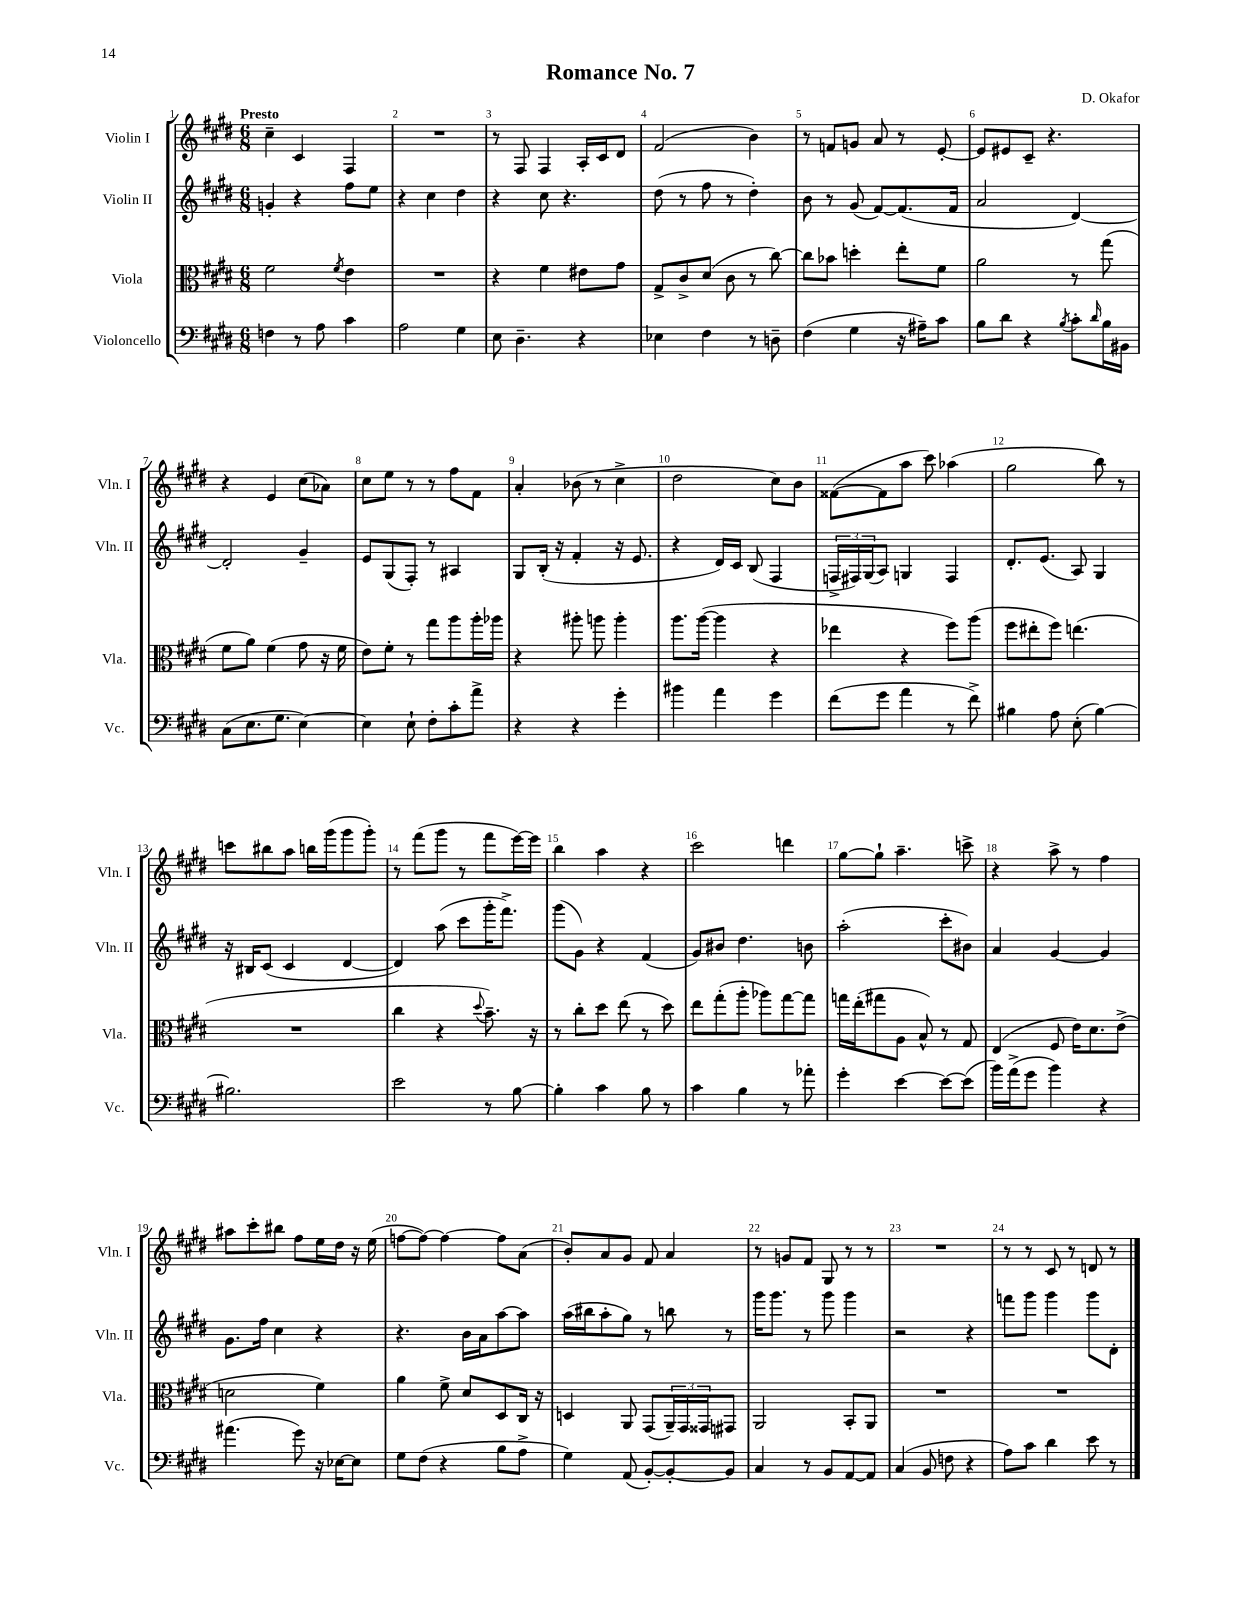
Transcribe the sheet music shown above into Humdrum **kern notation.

**kern	**kern	**kern	**kern
*staff4	*staff3	*staff2	*staff1
*clefF4	*clefC3	*clefG2	*clefG2
*k[f#c#g#d#]	*k[f#c#g#d#]	*k[f#c#g#d#]	*k[f#c#g#d#]
*M6/8	*M6/8	*M6/8	*M6/8
4F\	2f#\	4g'/	4cc#~\
8r	.	4r	4c#/
8A\	.	.	.
.	8qf#/	.	.
4c#\	4e\	8ff#\L	4F#/
.	.	8ee\J	.
=	=	=	=
2A\	2.r	4r	2.r
.	.	4cc#\	.
4G#\	.	4dd#\	.
=	=	=	=
8E\	4r	4r	8r
4.D#~\	.	.	8F#/
.	4f#\	8cc#\	4F#/
.	.	4.r	.
4r	8e#\L	.	16A'/LL
.	.	.	16c#/J
.	8g#\J	.	8d#/J
=	=	=	=
4E-\	8G#^/L	(8dd#\	(2f#/
.	8c#^/	8r	.
4F#\	(8d#/J	8ff#\	.
.	8c#\	8r	.
8r	8r	4dd#'\)	4b\)
8D~\	[8cc#\)	.	.
=	=	=	=
(4F#\	8cc#\]L	8b\	8r
.	8b-\J	8r	8f/L
4G#\	4dd'\	(8g#/	8g/J
.	.	[8f#/L)	8a/
16r	8ee'\L	(8.f#/]	8r
16A#~\LK)	.	.	.
8c#\J	8f#\J	.	[8e'/
.	.	16f#/Jk	.
=	=	=	=
8B\L	2a\	2a/	8e/]L
8d#\J	.	.	8e#/
4r	.	.	8c#~/J
.	.	.	4.r
8qB/	.	.	.
8c#'\L	8r	[4d#/)	.
16qqd#/	.	.	.
16B\L	(8gg#\	.	.
16BB#\JJ	.	.	.
=	=	=	=
(8C#\L	8f#\L	2d#'/]	4r
8.E\	8a\J)	.	.
.	(4f#\	.	4e/
8.G#\J	.	.	.
[4E\)	8g#\	4g#~/	(8cc#\L
.	16r	.	8a-\J)
.	16f#\	.	.
=	=	=	=
4E\]	8e\L)	8e/L	8cc#\L
.	8f#'\J	(8G#/	8ee\J
8E`\	8r	8F#'/J)	8r
8F#'\L	8gg#\L	8r	8r
8c#'\	8aa\	4A#/	8ff#\L
8a^\J	16aa'\L	.	8f#\J
.	16aa-\JJ	.	.
=	=	=	=
4r	4r	8G#/L	4a'/
.	.	(16B'/Jk	.
.	.	16r	.
4r	8aa#'\	4f#'/	(8b-\
.	8aa\	.	8r
4g#'\	4aa'\	16r	4cc#^\
.	.	8.e/	.
=	=	=	=
4b#\	8.aa\L	4r	2dd#\
.	([16aa\Jk	.	.
4a\	4aa\]	16d#/LL)	.
.	.	16c#/JJ	.
.	.	(8B/	.
4g#\	4r	4F#/	8cc#\L)
.	.	.	8b\J
=	=	=	=
(8f#\L	4ee-\	24F^/LL	([8f##\L
.	.	24F#/)	.
.	.	(24G#/J	.
8g#\J	.	8A/J)	8f##\]
4a\	4r	4G/	8aa\J
.	.	.	8ccc#\)
8r	8ff#\L)	4F#/	(4aa-\
8f#^\)	(8aa\J	.	.
=	=	=	=
4B#\	8ff#\L	8.d#'/L	2gg#\
.	8ee#'\	.	.
.	.	(8.e/J	.
8A\	8ff#\J)	.	.
(8E'\	(4.ee\	8A/)	.
[4B#\)	.	4G#/	8bb\)
.	.	.	8r
=	=	=	=
2.B#\]	2.r	16r	8ccc\L
.	.	16B#/LK	.
.	.	(8c#/J	8bb#\
.	.	4c#/	8aa\J
.	.	.	16bb\LL
.	.	.	(16ggg#\J
.	.	[4d#/	8ggg#\
.	.	.	8ggg#'\J)
=	=	=	=
2e\	4cc#\	4d#/])	8r
.	.	.	(8fff#\L
.	4r	(8aa\	8ggg#\J
.	.	8ccc#\L	8r
.	8qqdd#/	.	.
8r	8.b~\)	16ggg#'\K	8fff#\L
.	.	8.fff#^\J)	.
[8B\	.	.	[16eee\L)
.	16r	.	16eee\]JJ
=	=	=	=
4B'\]	8r	(8ggg#\L	4bb\
.	8cc#'\L	8g#\J)	.
4c#\	8dd#\J	4r	4aa\
.	(8ee\	.	.
8B\	8r	(4f#/	4r
8r	8dd#\)	.	.
=	=	=	=
4c#\	8ee\L	8g#/L)	2ccc#\
.	(8gg#'\	8b#/J	.
4B\	8aa'\J	4.dd#\	.
.	8aa-\L)	.	.
8r	[8gg#\	.	4ddd\
8a-'\	8gg#\]J	8b\	.
=	=	=	=
4g#'\	16gg\LL	(2aa'\	[8gg#\L
.	(16ee'\J	.	.
.	8gg#\	.	8gg#`\]J
[4e\	8A\J	.	4.aa~\
.	8B^^/)	.	.
8e\_L	8r	8ccc#'\L	.
(8e\]J	8G#/	8b#\J)	8ccc^\
=	=	=	=
16b\LL)	(4E/	4a/	4r
(16a^\J	.	.	.
8g#\J	.	.	.
4b\)	8F#/	[4g#/	8aa^\
.	16e\LK)	.	8r
.	8.d#\	.	.
4r	.	4g#/]	4ff#\
.	(8e^\J	.	.
=	=	=	=
(4.a#\	2d\	8.g#\L	8aa#\L
.	.	.	8ccc#'\
.	.	16ff#\Jk	.
.	.	4cc#\	8bb#\J
8g#\)	.	.	8ff#\L
16r	4f#\)	4r	16ee\L
[16E-\LK	.	.	16dd#\JJ
8E-\]J	.	.	16r
.	.	.	(16ee\
=	=	=	=
8G#\L	4a\	4.r	[8ff\L
(8F#\J	.	.	8ff\_J)
4r	8f#^\	.	4ff\_
.	8d#/L	16b\LL	.
.	.	16a\J	.
8B\L	8D#/	[8aa\	8ff\]L
8A^\J	16C#/Jk	8aa\]J	(8a\J
.	16r	.	.
=	=	=	=
4G#\)	4D/	(16aa\LL	8b'/L)
.	.	16bb#\J	.
.	.	8aa'\	8a/
(8AA/	8AA/	8gg#\J)	8g#/J
[8BB'/L)	(8GG#/L	8r	8f#/
8BB'/_	24AA~/L)	8bb\	4a/
.	24GG#/	.	.
.	24GG##/J	.	.
8BB/]J	8GG#/J	8r	.
=	=	=	=
4C#/	2AA/	16ggg#\LK	8r
.	.	8.ggg#\J	.
.	.	.	8g/L
8r	.	8r	8f#/J
8BB/L	.	8ggg#\	8G#/
[8AA/	8BB'/L	4ggg#\	8r
8AA/]J	8AA/J	.	8r
=	=	=	=
(4C#/	2.r	2r	2.r
8BB/	.	.	.
8F\	.	.	.
4r	.	4r	.
=	=	=	=
8A\L)	2.r	8fff\L	8r
8c#\J	.	8ggg#\J	8r
4d#\	.	4ggg#\	8c#/
.	.	.	8r
8e\	.	8ggg#\L	8d/
8r	.	8d#'\J	8r
==	==	==	==
*-	*-	*-	*-
